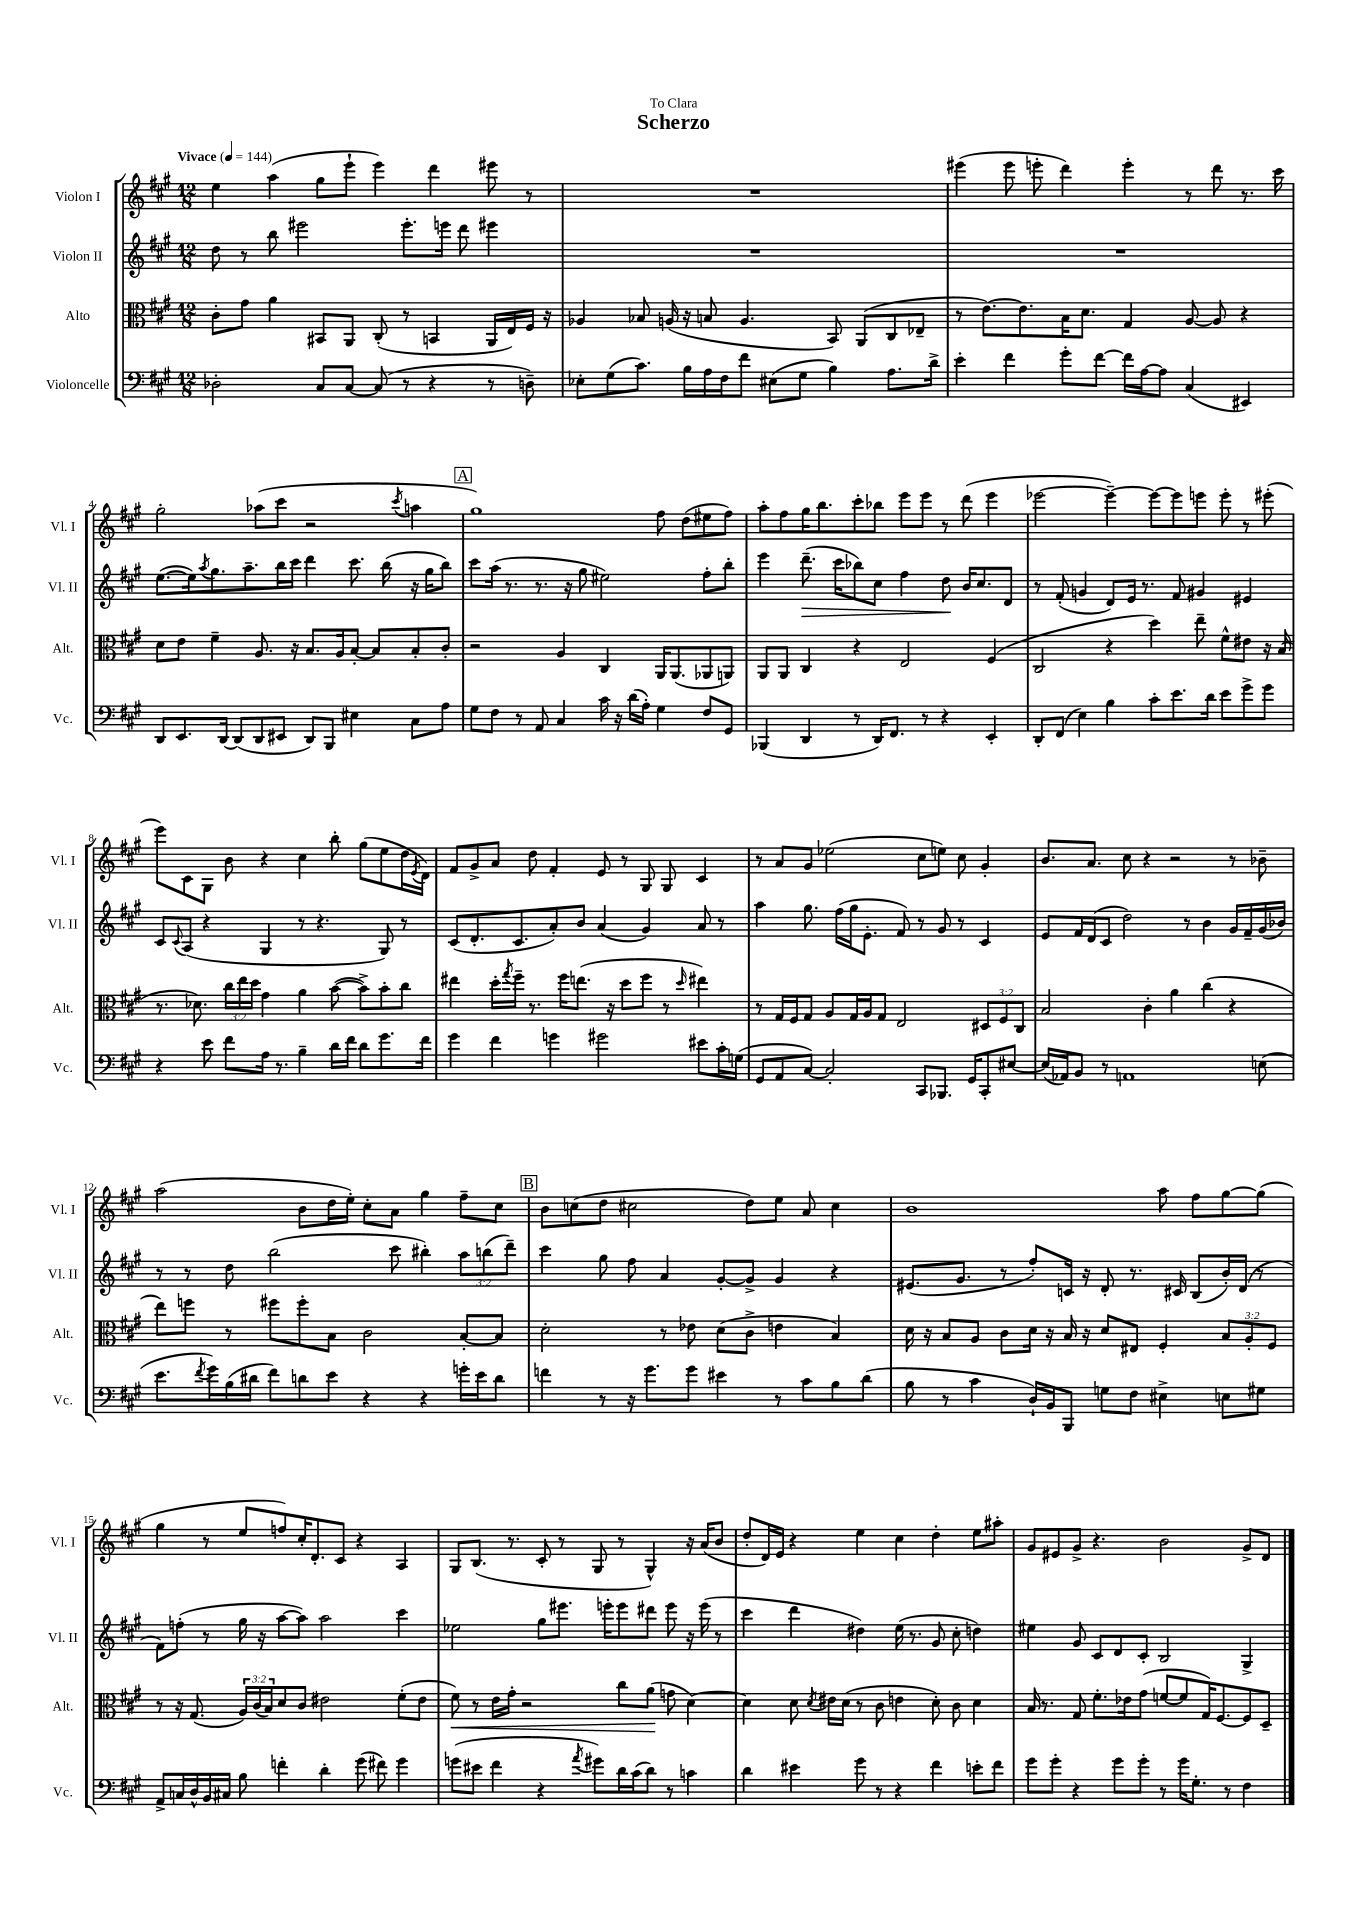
\header { title = "Scherzo" dedication = "To Clara" }
<<
\new StaffGroup <<
\new Staff = "s0" \with { instrumentName = "Violon I" shortInstrumentName = "Vl. I" } {
    \clef treble \key a \major \numericTimeSignature \time 12/8 \tempo "Vivace" 4 = 144
    e''4 a''4( gis''8 e'''8-! e'''4) d'''4 eis'''8 r8 |
    R1. |
    eis'''4( eis'''8 e'''8-. d'''4) e'''4-. r8 d'''8 r8. cis'''16 |
    gis''2-. aes''8( cis'''8 r2 \acciaccatura { cis'''8 } a''4 |
    \mark \markup { \box "A" } gis''1) fis''8 d''8( eis''8 fis''8) |
    a''8-. fis''8 gis''16 b''8. cis'''8-. bes''8 e'''8 e'''8 r8 d'''8( e'''4 |
    ees'''2~ ees'''4~--) ees'''8~ ees'''8 e'''8 e'''8-. r8 eis'''8-.( |
    e'''8) cis'8 gis8 b'8 r4 cis''4 b''8-. gis''8( e''8 d''16 \acciaccatura { e'8 } d'16) |
    fis'8 gis'8-> a'8 d''8 fis'4-. e'8 r8 gis8 gis8 cis'4 |
    r8 a'8 gis'8 ees''2( cis''8 e''8) cis''8 gis'4-. |
    b'8. a'8. cis''8 r4 r2 r8 bes'8-- |
    a''2( b'8 d''16 e''16-.) cis''8-. a'8 gis''4 fis''8-- cis''8 |
    \mark \markup { \box "B" } b'8 c''8( d''8 cis''2 d''8) e''8 a'8 cis''4 |
    b'1 a''8 fis''8 gis''8~ gis''8( |
    gis''4 r8 e''8 f''8) cis''16-. d'8.-. cis'8 r4 a4 |
    gis8 b8.( r8. cis'8-. r8 gis8 r8 gis4-^) r16 a'16( b'8 |
    d''8-. d'16) e'16 r4 e''4 cis''4 d''4-. e''8 ais''8-. |
    gis'8 eis'8 gis'8-> r4. b'2 gis'8-> d'8 \bar "|." |
}
\new Staff = "s1" \with { instrumentName = "Violon II" shortInstrumentName = "Vl. II" } {
    \clef treble \key a \major \numericTimeSignature \time 12/8 \override Staff.TupletNumber.text = #tuplet-number::calc-fraction-text
    d''8 r8 b''8 eis'''2 eis'''8.-. e'''16 d'''8 eis'''4 |
    R1. |
    R1. |
    e''8.~( e''16) \acciaccatura { a''8 } gis''8. a''8.-- b''16 cis'''16 d'''4 cis'''8. b''16( r16 gis''16 b''8) |
    \mark \markup { \box "A" } cis'''8 a''16( r8. r8. r16 gis''8 eis''2) fis''8-. b''8-. |
    e'''4 d'''8.--\>( cis'''16 bes''8) cis''8 fis''4 d''8\! b'16 cis''8. d'8 |
    r8 fis'8-.( g'4 d'8) e'16 r8. fis'8 gis'4 eis'4 |
    cis'8 \appoggiatura { cis'8 } a8( r4 gis4 r8 r4. gis8) r8 |
    cis'8( d'8.-. cis'8. a'8-.) b'8 a'4( gis'4) a'8 r8 |
    a''4 gis''8. fis''16( gis''16 e'8.-. fis'8) r8 gis'8 r8 cis'4 |
    e'8 fis'16 d'16( cis'8 d''2) r8 b'4 gis'16 fis'16-- gis'16( bes'16) |
    r8 r8 d''8 b''2( cis'''8 bis''4-.) \tuplet 3/2 { a''8 b''8( d'''8--) } |
    \mark \markup { \box "B" } cis'''4 gis''8 fis''8 a'4 gis'8~-. gis'8-> gis'4 r4 |
    eis'8.( gis'8. r8 fis''8-.) c'16 r16 d'8-. r8. cis'16 b8( b'16-.) d'16( r8 |
    fis'8) f''8-.( r8 gis''16 r16 a''8~ a''8) a''2 cis'''4 |
    ees''2 gis''8 eis'''8. e'''16-. e'''8 dis'''8 e'''8 r16 e'''16( r8 |
    cis'''4 d'''4 dis''4) e''16( r8. gis'8 cis''8-. d''4) |
    eis''4 gis'8 cis'8 d'8 cis'8-. b2 gis4-> \bar "|." |
}
\new Staff = "s2" \with { instrumentName = "Alto" shortInstrumentName = "Alt." } {
    \clef alto \key a \major \numericTimeSignature \time 12/8 \override Staff.TupletNumber.text = #tuplet-number::calc-fraction-text
    cis'8-. gis'8 a'4 bis,8 a,8 cis8-.( r8 b,4 a,16 e16) fis16 r16 |
    aes4 bes8 a16( r16 b8 a4. b,8) a,8( cis8 ees8-- |
    r8 e'8.~) e'8. b16 d'8. gis4 a8~ a8 r4 |
    d'8 e'8 fis'4-- a8. r16 b8. a16 b8~-. b8 b8-. cis'8-. |
    \mark \markup { \box "A" } r2 a4 cis4 a,16 a,8.( aes,8 a,8) |
    a,8 a,8 cis4 r4 e2 fis4( |
    cis2 r4 d''4) e''8-- fis'8-^ eis'8 r16 b16( |
    r8. des'8.) \tuplet 3/2 { cis''16 e''16 d''16 } gis'4 a'4 b'8~( b'8->) b'8-. cis''8 |
    eis''4 d''16-. \acciaccatura { gis''8 } fis''16-- r8. fis''16 e''8.( r16 d''8 fis''8 r8 \grace { d''16 } eis''4) |
    r8 gis16 fis16 gis8 a8 gis16 a16 gis8 e2 \tuplet 3/2 { dis8 fis8 cis8 } |
    b2 cis'4-. a'4 cis''4( r4 |
    e''8) f''8 r8 fis''8 fis''8-. b8 cis'2 b8~-. b8 |
    \mark \markup { \box "B" } d'2-. r8 ees'8 d'8( cis'8-> e'4 b4) |
    d'16 r16 b8 a8 cis'8 d'16 r16 b16 r16 d'8 eis8 fis4-. \tuplet 3/2 { b8 a8-. fis8 } |
    r8 r16 gis8.( \tuplet 3/2 { a16) cis'16( b16) } d'8 cis'8 eis'2 fis'8-.( eis'8 |
    fis'8\<) r8 e'16 gis'16-. r2 cis''8 a'8\!( g'8 d'4~) |
    d'4 d'8 \acciaccatura { d'8 } eis'16 d'16( r8 cis'8 e'4 d'8-.) cis'8 d'4 |
    b16 r8. gis8 fis'8.-. ees'16 gis'8( f'8~ f'8 gis16) fis8.~ fis8 d8-- \bar "|." |
}
\new Staff = "s3" \with { instrumentName = "Violoncelle" shortInstrumentName = "Vc." } {
    \clef bass \key a \major \numericTimeSignature \time 12/8
    des2-. cis8 cis8~ cis8( r8 r4 r8 d8--) |
    ees8-. gis8( cis'8.) b16 a16 fis16 fis'8 eis8( gis8 b4) a8. d'16-> |
    e'4-. fis'4 gis'8-. fis'8~ fis'16 a16~ a8 cis4( eis,4) |
    d,8 e,8. d,16~ d,8( d,8 eis,8 d,8) b,,8 eis4 cis8 a8 |
    \mark \markup { \box "A" } gis8 fis8 r8 a,8 cis4 cis'16 r16 d'16( a16-.) gis4 fis8 gis,8 |
    bes,,4( d,4 r8 d,16) fis,8. r8 r4 e,4-. |
    d,8-. fis,8( e4) b4 cis'8-. e'8. d'16 e'8 gis'8-> gis'8 |
    r4 e'8 fis'8 a16 r8. b4-- d'16 fis'16 d'8 gis'8. fis'16 |
    gis'4 fis'4 g'4 gis'2 eis'8 cis'16-. g16( |
    gis,8 a,8 cis8~) cis2-. cis,8 bes,,8. gis,16 cis,8-. eis8~ |
    eis16( aes,16) b,8 r8 a,1 e8( |
    e'8. \acciaccatura { fis'8 } gis'16) b16( dis'16 fis'8) d'8 e'8 r4 r4 g'16-. e'16 d'8 |
    \mark \markup { \box "B" } f'4 r8 r16 gis'8. gis'8 eis'4 r8 cis'8 b8 d'8( |
    b8 r8 cis'4 d16-!) b,16 b,,8 g8 fis8 eis4-> e8 gis8 |
    a,8-> c16 d16-^ b,16 cis16 b8 f'4-. d'4-. gis'8( fis'8) gis'4 |
    g'8( eis'8 fis'4 r4 \acciaccatura { a'8 } gis'8) d'16 cis'16( d'8) r8 c'4 |
    d'4 eis'4 gis'8 r8 r4 fis'4 e'8-. fis'8 |
    gis'8 gis'8-. r4 gis'8 gis'8-. r8 gis'16 gis8.-. r8 fis4 \bar "|." |
}
>>
>>
